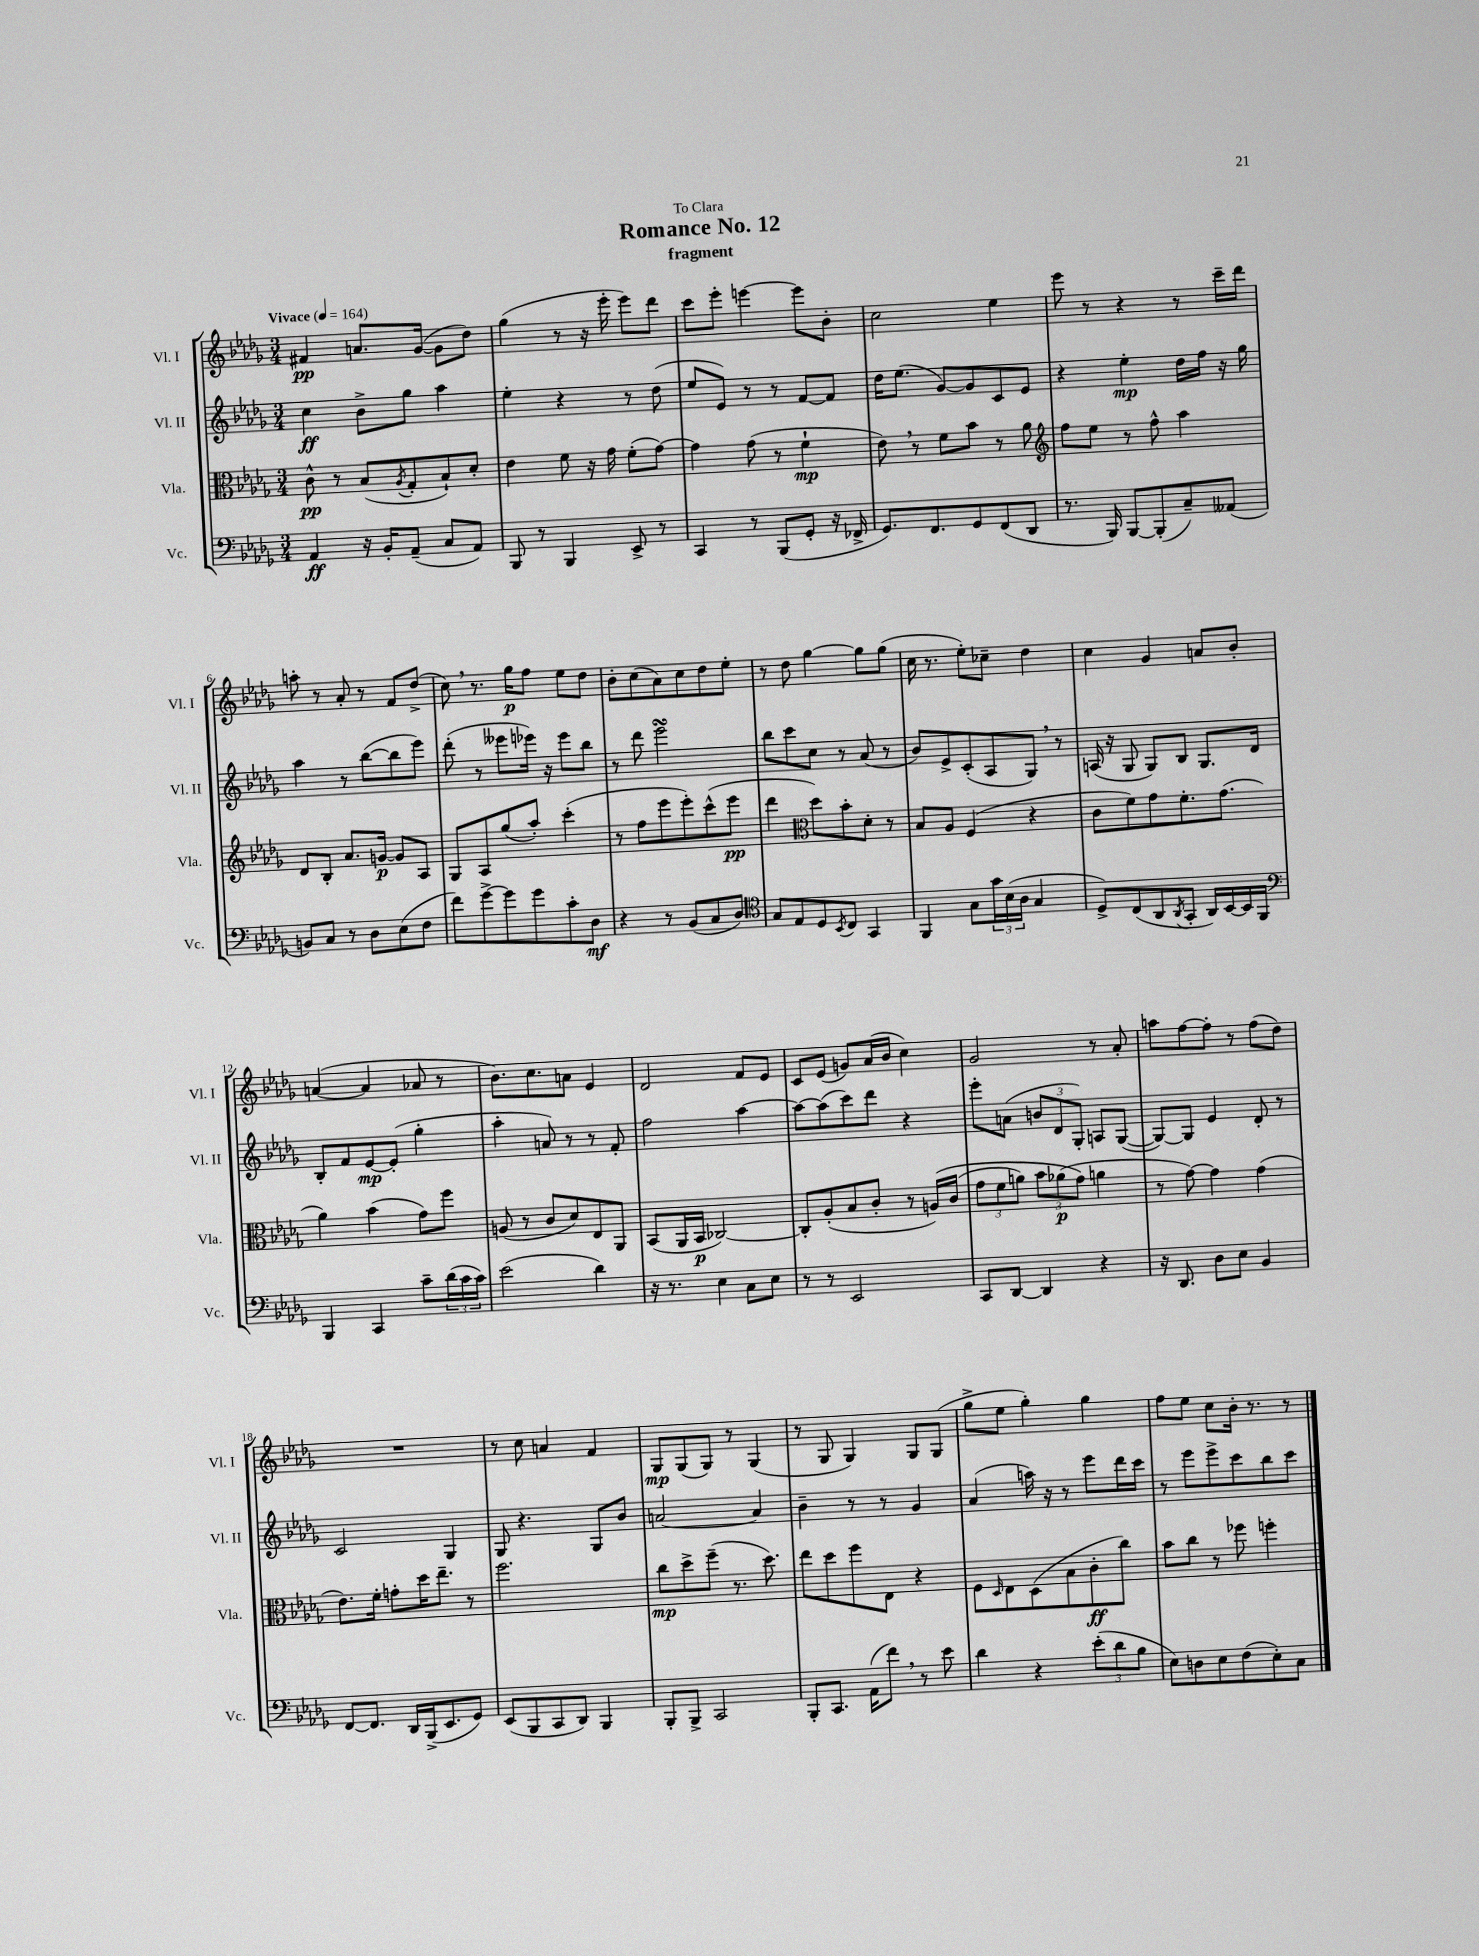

**kern	**dynam	**kern	**dynam	**kern	**dynam	**kern	**dynam
*part4	*part4	*part3	*part3	*part2	*part2	*part1	*part1
*staff4	*staff4	*staff3	*staff3	*staff2	*staff2	*staff1	*staff1
*I"Vc.	*	*I"Vla.	*	*I"Vl. II	*	*I"Vl. I	*
*I'Vc.	*	*I'Vla.	*	*I'Vl. II	*	*I'Vl. I	*
*clefF4	*	*clefC3	*	*clefG2	*	*clefG2	*
*k[b-e-a-d-g-]	*	*k[b-e-a-d-g-]	*	*k[b-e-a-d-g-]	*	*k[b-e-a-d-g-]	*
*M3/4	*	*M3/4	*	*M3/4	*	*M3/4	*
*MM164	*	*MM164	*	*MM164	*	*MM164	*
=1	=1	=1	=1	=1	=1	=1	=1
!	!	!	!	!	!	!LO:TX:a:B:t=Vivace	!
4AA-/	ff	8c^^\	pp	4cc\	ff	4f#X/	pp
.	.	8r	.	.	.	.	.
16r	.	(8B-/L	.	8b-^\L	.	8.an/L	.
16BB-'/KL	.	.	.	.	.	.	.
.	.	8qA-/	.	.	.	.	.
(8AA-~/J	.	8G-'/	.	8gg-\J	.	.	.
.	.	.	.	.	.	([16g-/Jk	.
8C/L	.	8B-`/)	.	4aa-\	.	8g-\L]	.
8AA-/J)	.	8d-'/J	.	.	.	8dd-\J)	.
=2	=2	=2	=2	=2	=2	=2	=2
8BBB-/	.	4e-\	.	4ee-'\	.	(4gg-\	.
8r	.	.	.	.	.	.	.
4BBB-/	.	8f\	.	4r	.	8r	.
.	.	16r	.	.	.	16r	.
.	.	16g-\	.	.	.	16eee-'\	.
8EE-^/	.	(8f'\L	.	8r	.	8eee-\L)	.
8r	.	[8g-\J)	.	(8dd-\	.	8ddd-\J	.
=3	=3	=3	=3	=3	=3	=3	=3
4CC/	.	4g-\]	.	8ee-/L	.	8ccc\L	.
.	.	.	.	8e-/J)	.	8eee-'\J	.
8r	.	(8g-\	.	8r	.	[4eeen\	.
(8BBB-/L	.	8r	.	8r	.	.	.
8GG-'/J	.	4f`\	mp	[8f/L	.	8eee\L]	.
16r	.	.	.	8f/J]	.	8b-'\J	.
16FF-X^/	.	.	.	.	.	.	.
=4	=4	=4	=4	=4	=4	=4	=4
8.GG-/L)	.	8e-,\)	.	16dd-\KL	.	2cc\	.
.	.	.	.	(8.ee-\J	.	.	.
.	.	8r	.	.	.	.	.
8.FF/	.	.	.	.	.	.	.
.	.	8f\L	.	[8g-/L)	.	.	.
8GG-/	.	8b-\J	.	8g-/]	.	.	.
(8FF/	.	8r	.	8c/	.	4ee-\	.
8DD-/J	.	8a-\	.	8e-/J	.	.	.
=5	=5	=5	=5	=5	=5	=5	=5
*	*	*clefG2	*	*	*	*	*
8.r	.	8ff\L	.	4r	.	8eee-\	.
.	.	8ee-\J	.	.	.	8r	.
16BBB-/)	.	.	.	.	.	.	.
[8BBB-/L	.	8r	.	4ee-'\	mp	4r	.
(8BBB-'/]	.	8ff^^\	.	.	.	.	.
8C~/)	.	4aa-\	.	16dd-\LL	.	8r	.
.	.	.	.	16ff\JJ	.	.	.
(8AA--X/J	.	.	.	16r	.	16ccc~\LL	.
.	.	.	.	16gg-\	.	16ddd-\JJ	.
!!LO:LB:g=z
=6	=6	=6	=6	=6	=6	=6	=6
8BBn/L)	.	8d-/L	.	4aa-\	.	8aan'\	.
8C/J	.	8B-'/J	.	.	.	8r	.
8r	.	8.a-/L	.	8r	.	8a-'/	.
8D-\L	.	.	.	([8bb-\L	.	8r	.
.	.	[16gn/Jk	p	.	.	.	.
(8E-\	.	8g/L]	.	8bb-\]	.	8f/L	.
8F\J	.	8A-/J	.	8eee-\J)	.	(8dd-^/J	.
=7	=7	=7	=7	=7	=7	=7	=7
8f\L)	.	8G-/L	.	(8ddd-'\	.	8cc,\)	.
[8g-^\	.	8A-/	.	8r	.	8.r	.
8g-\]	.	(8gg-/	.	8eee--X\L	.	.	.
.	.	.	.	.	.	16gg-\KL	p
8g-\	.	8aa-'/J)	.	16eee-X\Jk)	.	8ff\J	.
.	.	.	.	16r	.	.	.
8c'\	.	(4ccc'\	.	8eee-\L	.	8ee-\L	.
8D-\J	mf	.	.	8bb-\J	.	8dd-\J	.
=8	=8	=8	=8	=8	=8	=8	=8
4r	.	8r	.	8r	.	8b-'\L	.
.	.	8ff\L	.	8ddd-\	.	(8cc\	.
8r	.	8eee-\	.	2eee-sSSS\	.	8a-\)	.
(8BB-/L	.	8eee-'\)	.	.	.	8cc\	.
8C/	.	(8ccc^^\	.	.	.	8dd-\	.
8D-/J)	.	8eee-\J	pp	.	.	8ee-'\J	.
=9	=9	=9	=9	=9	=9	=9	=9
*clefC4	*	*	*	*	*	*	*
8G-/L	.	4ddd-\	.	8bb-\L	.	8r	.
8E-/	.	.	.	8ccc\	.	8dd-\	.
*	*	*clefC3	*	*	*	*	*
8D-/	.	8dd-\L)	.	8cc\J	.	[4gg-\	.
8qBB-/	.	.	.	.	.	.	.
8C/J	.	8b-'\	.	8r	.	.	.
4GG-/	.	8d-'\J	.	(8a-/	.	8gg-\L]	.
.	.	8r	.	8r	.	(8gg-\J	.
=10	=10	=10	=10	=10	=10	=10	=10
4FF/	.	8B-/L	.	8b-/L)	.	16cc\	.
.	.	.	.	.	.	8.r	.
.	.	8A-/J	.	8e-^/	.	.	.
8G-\L	.	(4F/	.	(8c'/	.	8ee-'\L)	.
24g-\L	.	.	.	8A-/	.	8cc-X~\J	.
(24B-\	.	.	.	.	.	.	.
24A-\JJ	.	.	.	.	.	.	.
4G-/	.	4r	.	8G-,/J)	.	4dd-\	.
.	.	.	.	8r	.	.	.
=11	=11	=11	=11	=11	=11	=11	=11
8D-^/L)	.	8c\L	.	(16An/	.	4cc\	.
.	.	.	.	16r	.	.	.
(8C/	.	8f\)	.	8G-/	.	.	.
8AA-/	.	8g-\	.	8G-/L)	.	4g-/	.
8qAA-/	.	.	.	.	.	.	.
8GG-'/J	.	8.f'\	.	8B-/J	.	.	.
16AA-/LL)	.	.	.	8.G-/L	.	8an/L	.
[16BB-/	.	(8.g-\J	.	.	.	.	.
16BB-/]	.	.	.	.	.	8b-'/J	.
16FF/JJ	.	.	.	16d-/Jk	.	.	.
!!LO:LB:g=z
=12	=12	=12	=12	=12	=12	=12	=12
*clefF4	*	*	*	*	*	*	*
4BBB-/	.	4a-\)	.	8B-'/L	.	([4an/	.
.	.	.	.	8f/	.	.	.
4CC/	.	(4b-\	.	[8e-/	mp	4a/]	.
.	.	.	.	(8e-'/J]	.	.	.
8c~\L	.	8g-\L)	.	4gg-'\	.	8a-X/	.
(24d-\L	.	8ff\J	.	.	.	8r	.
24c\	.	.	.	.	.	.	.
24c\JJ)	.	.	.	.	.	.	.
=13	=13	=13	=13	=13	=13	=13	=13
(2e-\	.	(8An/	.	4aa-'\	.	8.b-\L)	.
.	.	8r	.	.	.	.	.
.	.	.	.	.	.	8.cc\	.
.	.	8c/L	.	8an/)	.	.	.
.	.	8d-/)	.	8r	.	8an\J	.
4d-\)	.	8E-/	.	8r	.	4e-/	.
.	.	8AA-/J	.	8f'/	.	.	.
=14	=14	=14	=14	=14	=14	=14	=14
16r	.	(8BB-/L	.	2ff\	.	2d-/	.
8.r	.	.	.	.	.	.	.
.	.	16AA-/L	.	.	.	.	.
.	.	16BB-/JJ	p	.	.	.	.
4E-\	.	[2C-X/)	.	.	.	.	.
8C\L	.	.	.	[4aa-\	.	8f/L	.
8E-\J	.	.	.	.	.	8e-/J	.
=15	=15	=15	=15	=15	=15	=15	=15
8r	.	8C-'/L]	.	8aa-\L_	.	8c/L	.
8r	.	(8A-'/	.	(8aa-\]	.	(8e-/J	.
2EE-/	.	8B-/	.	8ccc\)	.	8gn/L)	.
.	.	8c'/J	.	8ddd-\J	.	(16a-/L	.
.	.	.	.	.	.	16b-/JJ	.
.	.	8r	.	4r	.	4cc\)	.
.	.	(16An/LL)	.	.	.	.	.
.	.	(16c/JJ	.	.	.	.	.
=16	=16	=16	=16	=16	=16	=16	=16
8CC/L	.	12g-\L	.	8eee-'\L	.	2g-/	.
.	.	12f\	.	.	.	.	.
[8DD-/J	.	.	.	(8an\J	.	.	.
.	.	12an\J)	.	.	.	.	.
4DD-/]	.	12b-\L	.	12bn/L	.	.	.
.	.	(12a-X\	p	12d-/	.	.	.
.	.	12g-\J)	.	12G-'/J)	.	.	.
4r	.	4an\	.	8An/L	.	8r	.
.	.	.	.	([8G-/J	.	8a-'/	.
=17	=17	=17	=17	=17	=17	=17	=17
16r	.	8r	.	8G-/L_)	.	8aan\L	.
8.DD-/	.	.	.	.	.	.	.
.	.	[8g-\)	.	8G-/J]	.	[8ff\	.
8D-\L	.	4g-\]	.	4e-/	.	8ff'\J]	.
8E-\J	.	.	.	.	.	8r	.
4BB-/	.	(4g-\	.	8d-'/	.	(8ff\L	.
.	.	.	.	8r	.	8dd-\J)	.
!!LO:LB:g=z
=18	=18	=18	=18	=18	=18	=18	=18
[8FF/L	.	8.e-\L)	.	2c/	.	2.r	.
8.FF/J]	.	.	.	.	.	.	.
.	.	16f'\Jk	.	.	.	.	.
.	.	8gn'\L	.	.	.	.	.
16DD-/LL	.	.	.	.	.	.	.
(16BBB-^/J	.	16dd-\K	.	.	.	.	.
8.EE-/	.	8.ee-~\J	.	.	.	.	.
.	.	.	.	4G-/	.	.	.
8GG-/J)	.	8r	.	.	.	.	.
=19	=19	=19	=19	=19	=19	=19	=19
(8EE-/L	.	2.ff\	.	8G-/	.	8r	.
8BBB-/	.	.	.	4.r	.	8cc\	.
8CC/	.	.	.	.	.	4an/	.
8DD-/J)	.	.	.	.	.	.	.
4BBB-/	.	.	.	8G-/L	.	4f/	.
.	.	.	.	8b-/J	.	.	.
=20	=20	=20	=20	=20	=20	=20	=20
8BBB-'/L	.	8cc\L	mp	[2an/	.	8G-/L	mp
8BBB-^/J	.	8dd-^\	.	.	.	(8G-/	.
2CC/	.	(8ff~\J	.	.	.	8G-/J)	.
.	.	8.r	.	.	.	8r	.
.	.	.	.	4a/]	.	(4G-/	.
.	.	8.dd-\)	.	.	.	.	.
=21	=21	=21	=21	=21	=21	=21	=21
8BBB-'/L	.	8ee-\L	.	4b-~\	.	8r	.
8.CC/J	.	8dd-\	.	.	.	8G-/	.
.	.	8ff\	.	8r	.	4G-/)	.
(16AA-\KL	.	.	.	.	.	.	.
8f,\J)	.	8E-\J	.	8r	.	.	.
8r	.	4r	.	4g-/	.	8G-/L	.
8e-\	.	.	.	.	.	(8G-/J	.
=22	=22	=22	=22	=22	=22	=22	=22
4d-\	.	8F\L	.	(4a-/	.	8gg-^\L	.
.	.	16qqD-/	.	.	.	.	.
.	.	8E-\	.	.	.	8ee-\J	.
4r	.	(8D-\	.	16aan\)	.	4gg-'\)	.
.	.	.	.	16r	.	.	.
.	.	8B-\	.	8r	.	.	.
(12e-'\L	.	8c'\	ff	8eee-\L	.	4gg-\	.
12d-\	.	.	.	.	.	.	.
.	.	8cc\J)	.	16ddd-\L	.	.	.
12B-\J	.	.	.	.	.	.	.
.	.	.	.	16ccc\JJ	.	.	.
=23	=23	=23	=23	=23	=23	=23	=23
8E-\L)	.	8b-\L	.	8r	.	8ff\L	.
8Dn\	.	8cc\J	.	8eee-\L	.	8ee-\J	.
8E-\	.	8r	.	8eee-^\	.	8cc\L	.
(8F\	.	8ff-X\	.	8ccc\	.	16b-'\Jk	.
.	.	.	.	.	.	8.r	.
8E-'\)	.	4ffn'\	.	8bb-\	.	.	.
8C\J	.	.	.	8ccc\J	.	8r	.
==	==	==	==	==	==	==	==
*-	*-	*-	*-	*-	*-	*-	*-
